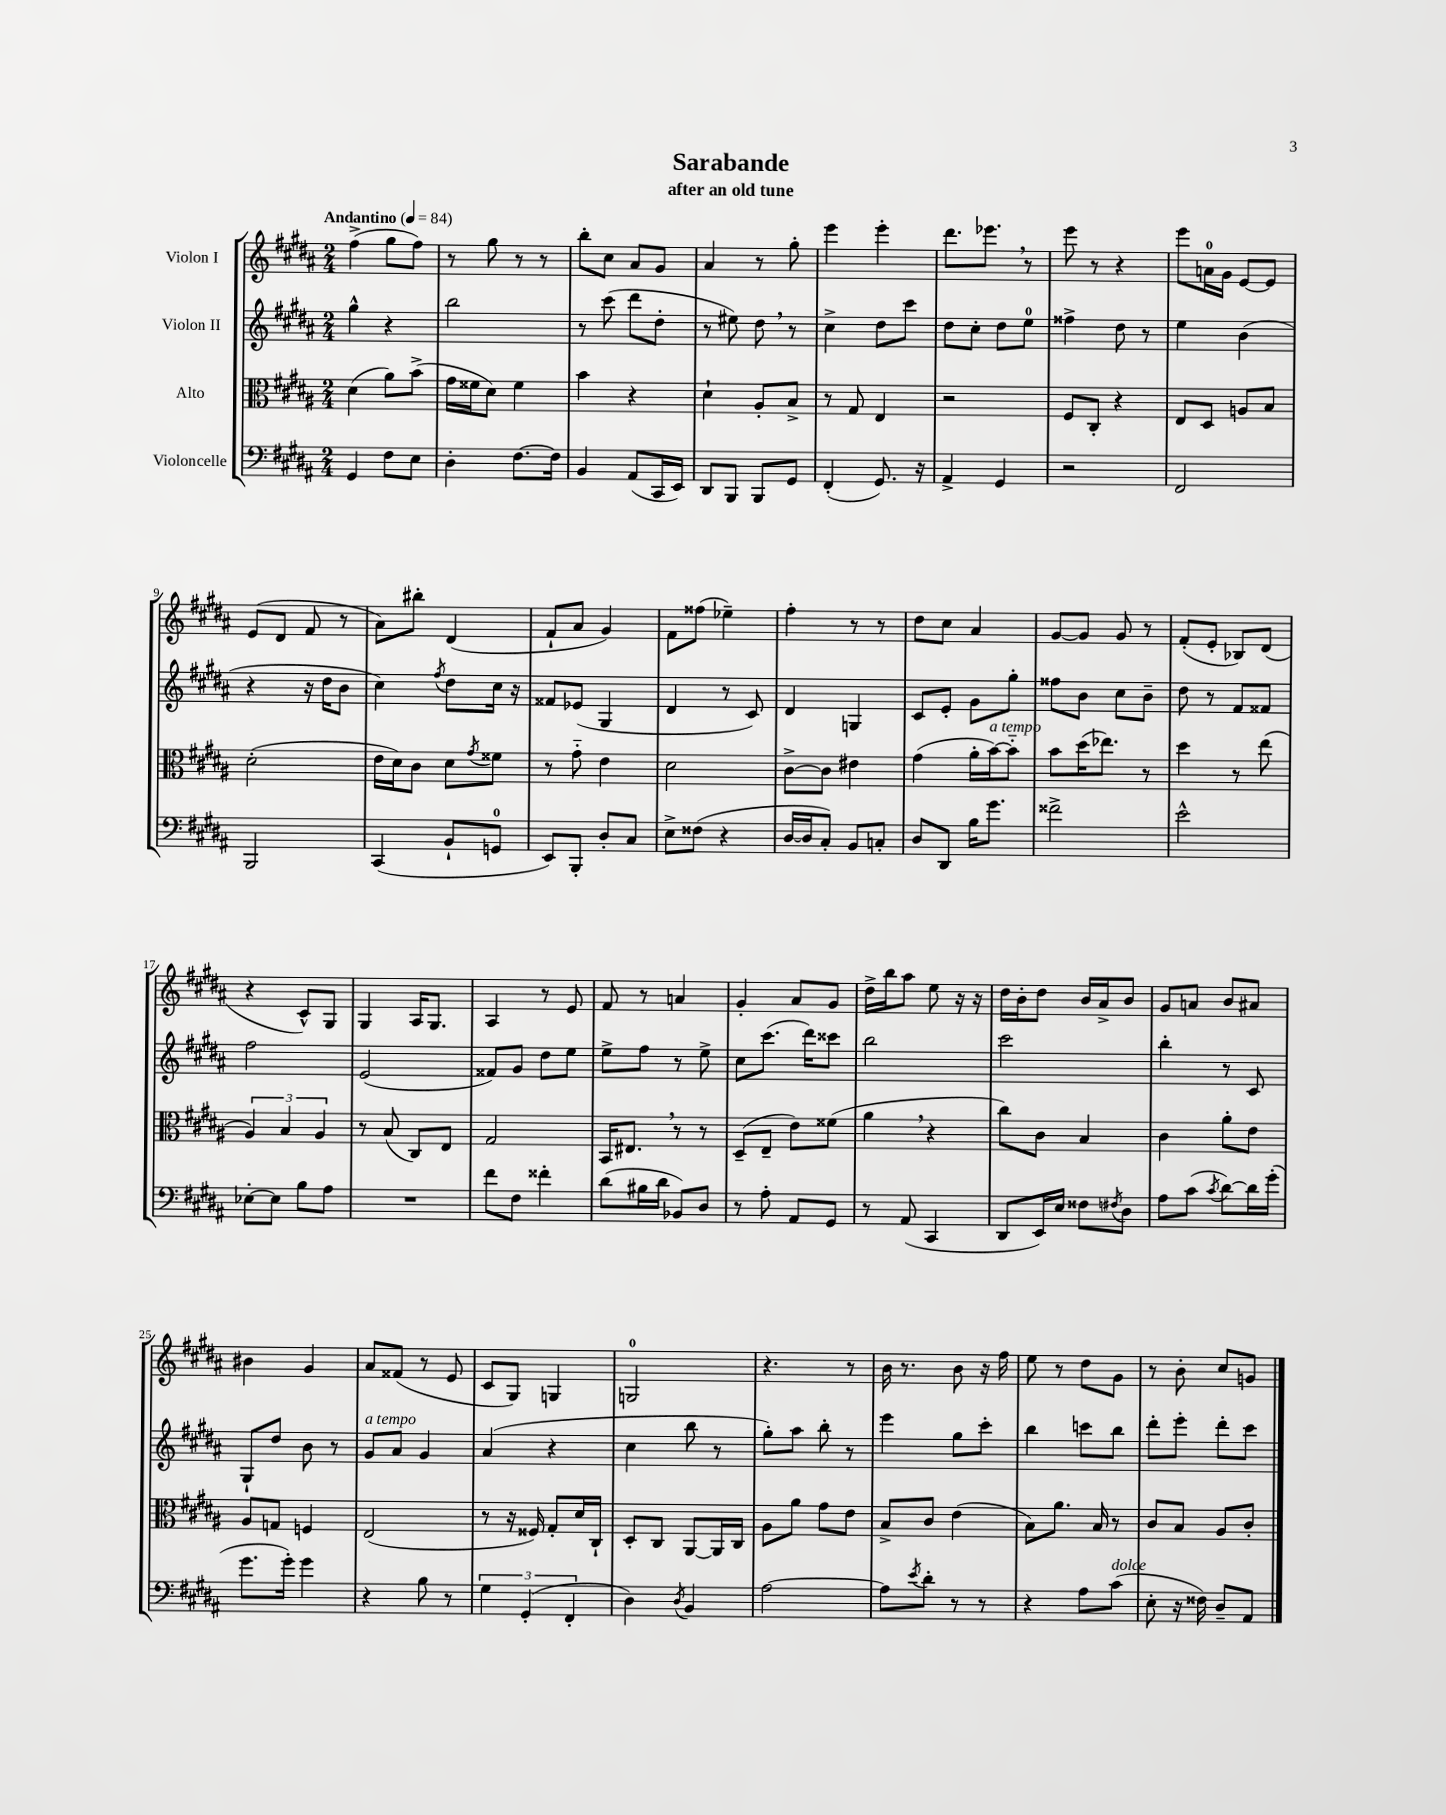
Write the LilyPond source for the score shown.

\header { title = "Sarabande" subtitle = "after an old tune" }
<<
\new StaffGroup <<
\new Staff = "s0" \with { instrumentName = "Violon I" } {
    \clef treble \key b \major \numericTimeSignature \time 2/4 \tempo "Andantino" 4 = 84
    fis''4->( gis''8 fis''8) |
    r8 gis''8 r8 r8 |
    b''8-. cis''8 ais'8 gis'8 |
    ais'4 r8 gis''8-. |
    e'''4 e'''4-. |
    dis'''8. ees'''8. \breathe r8 |
    e'''8 r8 r4 |
    e'''8 a'16-0 gis'16 e'8~ e'8 |
    e'8( dis'8 fis'8 r8 |
    ais'8) bis''8-. dis'4( |
    fis'8-! ais'8 gis'4) |
    fis'8 fisis''8( ees''4--) |
    fis''4-. r8 r8 |
    dis''8 cis''8 ais'4 |
    gis'8~ gis'8 gis'8 r8 |
    fis'8-.( e'8-. bes8) dis'8( |
    r4 cis'8-^) gis8 |
    gis4 ais16 gis8. |
    ais4 r8 e'8 |
    fis'8 r8 a'4 |
    gis'4-. ais'8 gis'8 |
    dis''16-> b''16 ais''8 e''8 r16 r16 |
    dis''16 b'16-. dis''8 b'16 ais'16-> b'8 |
    gis'8 a'8 b'8 ais'8 |
    bis'4 gis'4 |
    ais'8 fisis'8( r8 e'8 |
    cis'8 gis8) g4 |
    g2-0 |
    r4. r8 |
    b'16 r8. b'8 r16 fis''16 |
    e''8 r8 dis''8 gis'8 |
    r8 b'8-. cis''8 g'8 \bar "|." |
}
\new Staff = "s1" \with { instrumentName = "Violon II" } {
    \clef treble \key b \major \numericTimeSignature \time 2/4
    gis''4-^ r4 |
    b''2 |
    r8 cis'''8( dis'''8 dis''8-. |
    r8 eis''8) dis''8 \breathe r8 |
    cis''4-> dis''8 cis'''8 |
    dis''8 cis''8-. dis''8 e''8-0 |
    fisis''4-> dis''8 r8 |
    e''4 b'4( |
    r4 r16 dis''16 b'8 |
    cis''4) \acciaccatura { fis''8 } dis''8 cis''16 r16 |
    fisis'8 ees'8( gis4 |
    dis'4 r8 cis'8) |
    dis'4 g4 |
    cis'8 e'8-. gis'8 gis''8-. |
    fisis''8 b'8 cis''8 b'8-- |
    dis''8 r8 fis'8 fisis'8 |
    fis''2 |
    e'2( |
    fisis'8) gis'8 dis''8 e''8 |
    e''8-> fis''8 r8 e''8-> |
    cis''8 cis'''8.( dis'''16) cisis'''8 |
    b''2 |
    cis'''2 |
    b''4-. r8 cis'8 |
    gis8-! dis''8 b'8 r8 |
    gis'8^\markup { \italic "a tempo" } ais'8 gis'4 |
    ais'4( r4 |
    cis''4 b''8 r8 |
    gis''8-.) ais''8 b''8-. r8 |
    e'''4 gis''8 cis'''8-. |
    b''4 c'''8 b''8 |
    dis'''8-. e'''8-. dis'''8-. cis'''8 \bar "|." |
}
\new Staff = "s2" \with { instrumentName = "Alto" } {
    \clef alto \key b \major \numericTimeSignature \time 2/4
    dis'4( ais'8) b'8->( |
    gis'16 fisis'16 dis'8) fisis'4 |
    b'4 r4 |
    dis'4-! ais8-. b8-> |
    r8 gis8 e4 |
    r2 |
    fis8 cis8-. r4 |
    e8 dis8 a8 b8 |
    dis'2-.( |
    e'16 dis'16) cis'8 dis'8 \acciaccatura { gis'8 } fisis'8 |
    r8 gis'8-_ e'4 |
    dis'2 |
    cis'8~-> cis'8 eis'4 |
    gis'4( ais'16-. b'16~^\markup { \italic "a tempo" }) b'8-_ |
    b'8 dis''16( ees''8.) r8 |
    dis''4 r8 e''8( |
    \tuplet 3/2 { ais4) b4 ais4 } |
    r8 b8( cis8) e8 |
    gis2 |
    b,16 eis8. \breathe r8 r8 |
    dis8--( e8-- e'8) fisis'8( |
    ais'4 \breathe r4 |
    cis''8) cis'8 b4 |
    cis'4 ais'8-. e'8 |
    ais8 g8 f4 |
    e2( |
    r8 r16 fisis16) gis8-. dis'16 cis16-! |
    dis8-. cis8 ais,8~ ais,16 cis16 |
    ais8 ais'8 gis'8 e'8 |
    b8-> cis'8 e'4( |
    b8) ais'8. b16 r8 |
    cis'8 b8 ais8 cis'8-. \bar "|." |
}
\new Staff = "s3" \with { instrumentName = "Violoncelle" } {
    \clef bass \key b \major \numericTimeSignature \time 2/4
    gis,4 fis8 e8 |
    dis4-. fis8.~ fis16 |
    b,4 ais,8( cis,16 e,16) |
    dis,8 b,,8 b,,8 gis,8 |
    fis,4-.( gis,8.) r16 |
    ais,4-> gis,4 |
    r2 |
    fis,2 |
    b,,2 |
    cis,4( b,8-! g,8-0 |
    e,8) b,,8-. dis8-. cis8 |
    e8-> fisis8( r4 |
    dis16~ dis16 cis8-.) b,8 c8-. |
    dis8 dis,8 b16 gis'8. |
    fisis'2-> |
    e'2-^ |
    ees8~-. ees8 b8 ais8 |
    R2 |
    fis'8 fis8 fisis'4-. |
    dis'8( bis16 dis'16 bes,8) dis8 |
    r8 ais8-. ais,8 gis,8 |
    r8 ais,8( cis,4 |
    dis,8 e,16) e16 fisis8 \acciaccatura { fis8 } dis8 |
    ais8 cis'8( \acciaccatura { cis'8 } dis'8~) dis'16 gis'16-.( |
    gis'8. gis'16-.) gis'4 |
    r4 b8 r8 |
    \tuplet 3/2 { gis4 gis,4-.( fis,4-. } |
    dis4) \acciaccatura { dis8 } b,4 |
    ais2~ |
    ais8 \acciaccatura { e'8 } dis'8-. r8 r8 |
    r4 ais8 cis'8^\markup { \italic "dolce" }( |
    e8-. r16 fisis16) dis8-- ais,8 \bar "|." |
}
>>
>>
